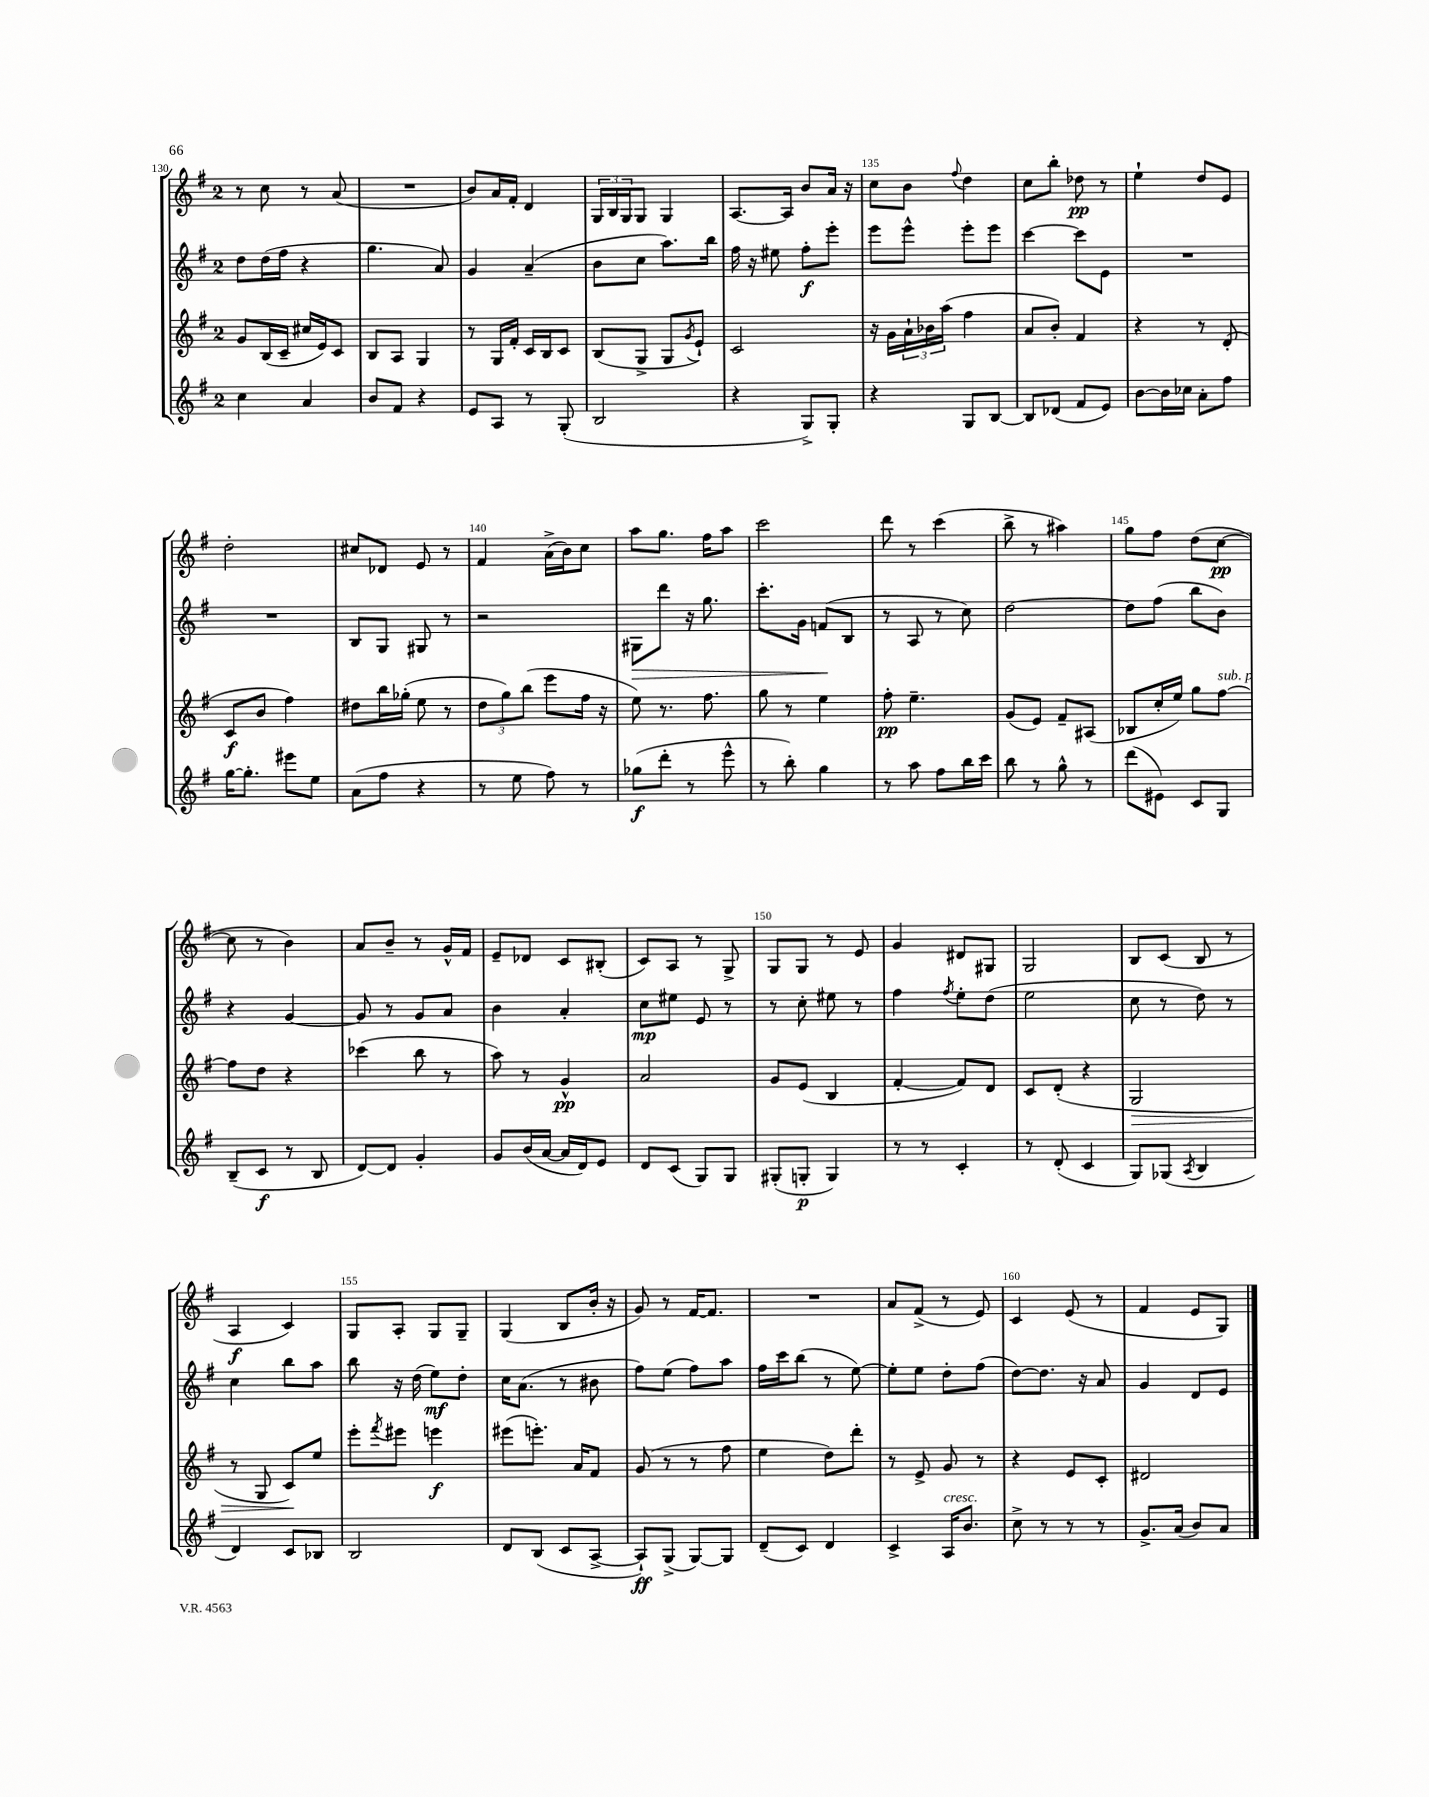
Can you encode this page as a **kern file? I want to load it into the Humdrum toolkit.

**kern	**kern	**kern	**kern
*staff4	*staff3	*staff2	*staff1
*clefG2	*clefG2	*clefG2	*clefG2
*k[f#]	*k[f#]	*k[f#]	*k[f#]
*M2/4	*M2/4	*M2/4	*M2/4
4cc	8g	8dd	8r
.	(16B	(16dd	8cc
.	16c~	16ff#	.
4a	16cc#	4r	8r
.	16e)	.	.
.	8c	.	(8a
=	=	=	=
8b	8B	4.gg	2r
8f#	8A	.	.
4r	4G	.	.
.	.	8a)	.
=	=	=	=
8e	8r	4g	8b)
8A	16G	.	16a
.	16f#'	.	16f#'
8r	16c	(4a~	4d
.	16B	.	.
(8G'	8c	.	.
=	=	=	=
2B	(8B	8b	24G
.	.	.	24B
.	.	.	24G
.	8G^	8cc	8G
.	8G	8.aa)	4G
.	8qg	.	.
.	8e`)	.	.
.	.	16bb	.
=	=	=	=
4r	2c	16ff#	[8.A
.	.	16r	.
.	.	8ee#	.
.	.	.	16A]
8G^)	.	8ff#'	8b
8G'	.	8eee'	16a
.	.	.	16r
=	=	=	=
4r	16r	8eee	8cc
.	16g	.	.
.	24a`	8eee^^	8b
.	24b-	.	.
.	(24aa	.	.
.	.	.	8qqff#
8G	4ff#	8eee'	4dd
[8B	.	8eee	.
=	=	=	=
8B]	8a	[4ccc	8cc
(8d-	8b')	.	8bb'
8f#	4f#	8ccc]	8dd-
8e)	.	8e	8r
=	=	=	=
[8b	4r	2r	4ee`
16b]	.	.	.
16cc-	.	.	.
8a'	8r	.	8dd
8ff#	(8d'	.	8e
=	=	=	=
[16gg	8c	2r	2dd'
8.gg']	.	.	.
.	8b	.	.
8eee#	4ff#)	.	.
8ee	.	.	.
=	=	=	=
(8a	8dd#	8B	8cc#
8ff#	16bb	8G	8d-
.	(16gg-'	.	.
4r	8ee	8G#	8e
.	8r	8r	8r
=	=	=	=
8r	12dd	2r	4f#
.	12gg)	.	.
8ee	.	.	.
.	(12bb	.	.
8ff#)	8eee	.	(16a^
.	.	.	16b)
8r	16ff#	.	8cc
.	16r	.	.
=	=	=	=
(8gg-	8ee)	8G#	8aa
8ddd'	8.r	8ddd	8.gg
8r	.	16r	.
.	8.ff#	8.gg	16ff#
8eee^^	.	.	8aa
=	=	=	=
8r	8gg	8.ccc'	2ccc
8bb')	8r	.	.
.	.	16g	.
4gg	4ee	(8f	.
.	.	8B	.
=	=	=	=
8r	8ff#'	8r	8ddd
8aa	4.ee~	8A	8r
8ff#	.	8r	(4ccc
16bb	.	8cc)	.
16ccc	.	.	.
=	=	=	=
8bb	(8g	[2dd	8bb^
8r	8e)	.	8r
8gg^^	8f#~	.	4aa#)
8r	(8A#	.	.
=	=	=	=
(8ddd	8B-	8dd]	8gg
8e#)	16cc'	(8ff#	8ff#
.	16ee)	.	.
8c	8gg	8bb	(8dd
8G	[8ff#	8b)	[8cc
=	=	=	=
(8B~	8ff#]	4r	8cc]
8c	8dd	.	8r
8r	4r	[4g	4b)
8B	.	.	.
=	=	=	=
[8d)	(4ccc-	8g]	8a
8d]	.	8r	8b~
4g'	8bb	8g	8r
.	8r	8a	16g^^
.	.	.	16f#
=	=	=	=
8g	8aa)	4b	8e~
(16b	8r	.	8d-
[16a	.	.	.
16a]	4g^^	4a'	8c
16d)	.	.	.
8e	.	.	(8B#'
=	=	=	=
8d	2a	8cc	8c)
(8c	.	8ee#	8A
8G)	.	8e	8r
8G	.	8r	8G^
=	=	=	=
(8G#'	8g	8r	8G
8G'	(8e	8cc'	8G
4G)	4B	8ee#	8r
.	.	8r	8e
=	=	=	=
8r	[4f#'	4ff#	4g
8r	.	.	.
.	.	8qff#	.
4c'	8f#])	8ee'	8d#
.	8d	(8dd	8G#
=	=	=	=
8r	8c	2ee	2G
(8d'	(8d'	.	.
4c	4r	.	.
=	=	=	=
8G)	2G	8cc	8B
(8G-	.	8r	(8c
8qA	.	.	.
4B	.	8dd)	8B
.	.	8r	8r
=	=	=	=
4d)	8r	4cc	4A
.	8G	.	.
8c	8c)	8bb	4c)
8B-	8ee	8aa	.
=	=	=	=
2B	8eee'	8bb	8G
.	8qfff#	.	.
.	8eee#	16r	8A'
.	.	(16dd	.
.	4eee	8ee)	8G
.	.	8dd'	8G~
=	=	=	=
8d	(8eee#	16cc	(4G
.	.	(8.a	.
(8B	8.eee')	.	.
8c	.	8r	8B
.	16a	.	.
[8A^	8f#	8b#	16b'
.	.	.	16r
=	=	=	=
8A`])	(8g	8ff#)	8g)
(8G^	8r	(8ee	8r
[8G)	8r	8ff#)	[16f#
.	.	.	8.f#]
8G]	8ff#	8aa	.
=	=	=	=
(8d~	4ee	16ff#	2r
.	.	16ccc	.
8c)	.	(8bb	.
4d	8dd)	8r	.
.	8ddd'	[8ee)	.
=	=	=	=
4c^	8r	8ee']	8a
.	8e^	8ee	(8f#^
16A	8g	8dd'	8r
8.b	.	.	.
.	8r	(8ff#	8e)
=	=	=	=
8cc^	4r	[8dd)	4c
8r	.	8.dd]	.
8r	8e	.	(8e
.	.	16r	.
8r	8c'	8a	8r
=	=	=	=
8.g^	2d#	4g	4f#
(16a	.	.	.
8b)	.	8d	8e
8a	.	8e	8G)
==	==	==	==
*-	*-	*-	*-
